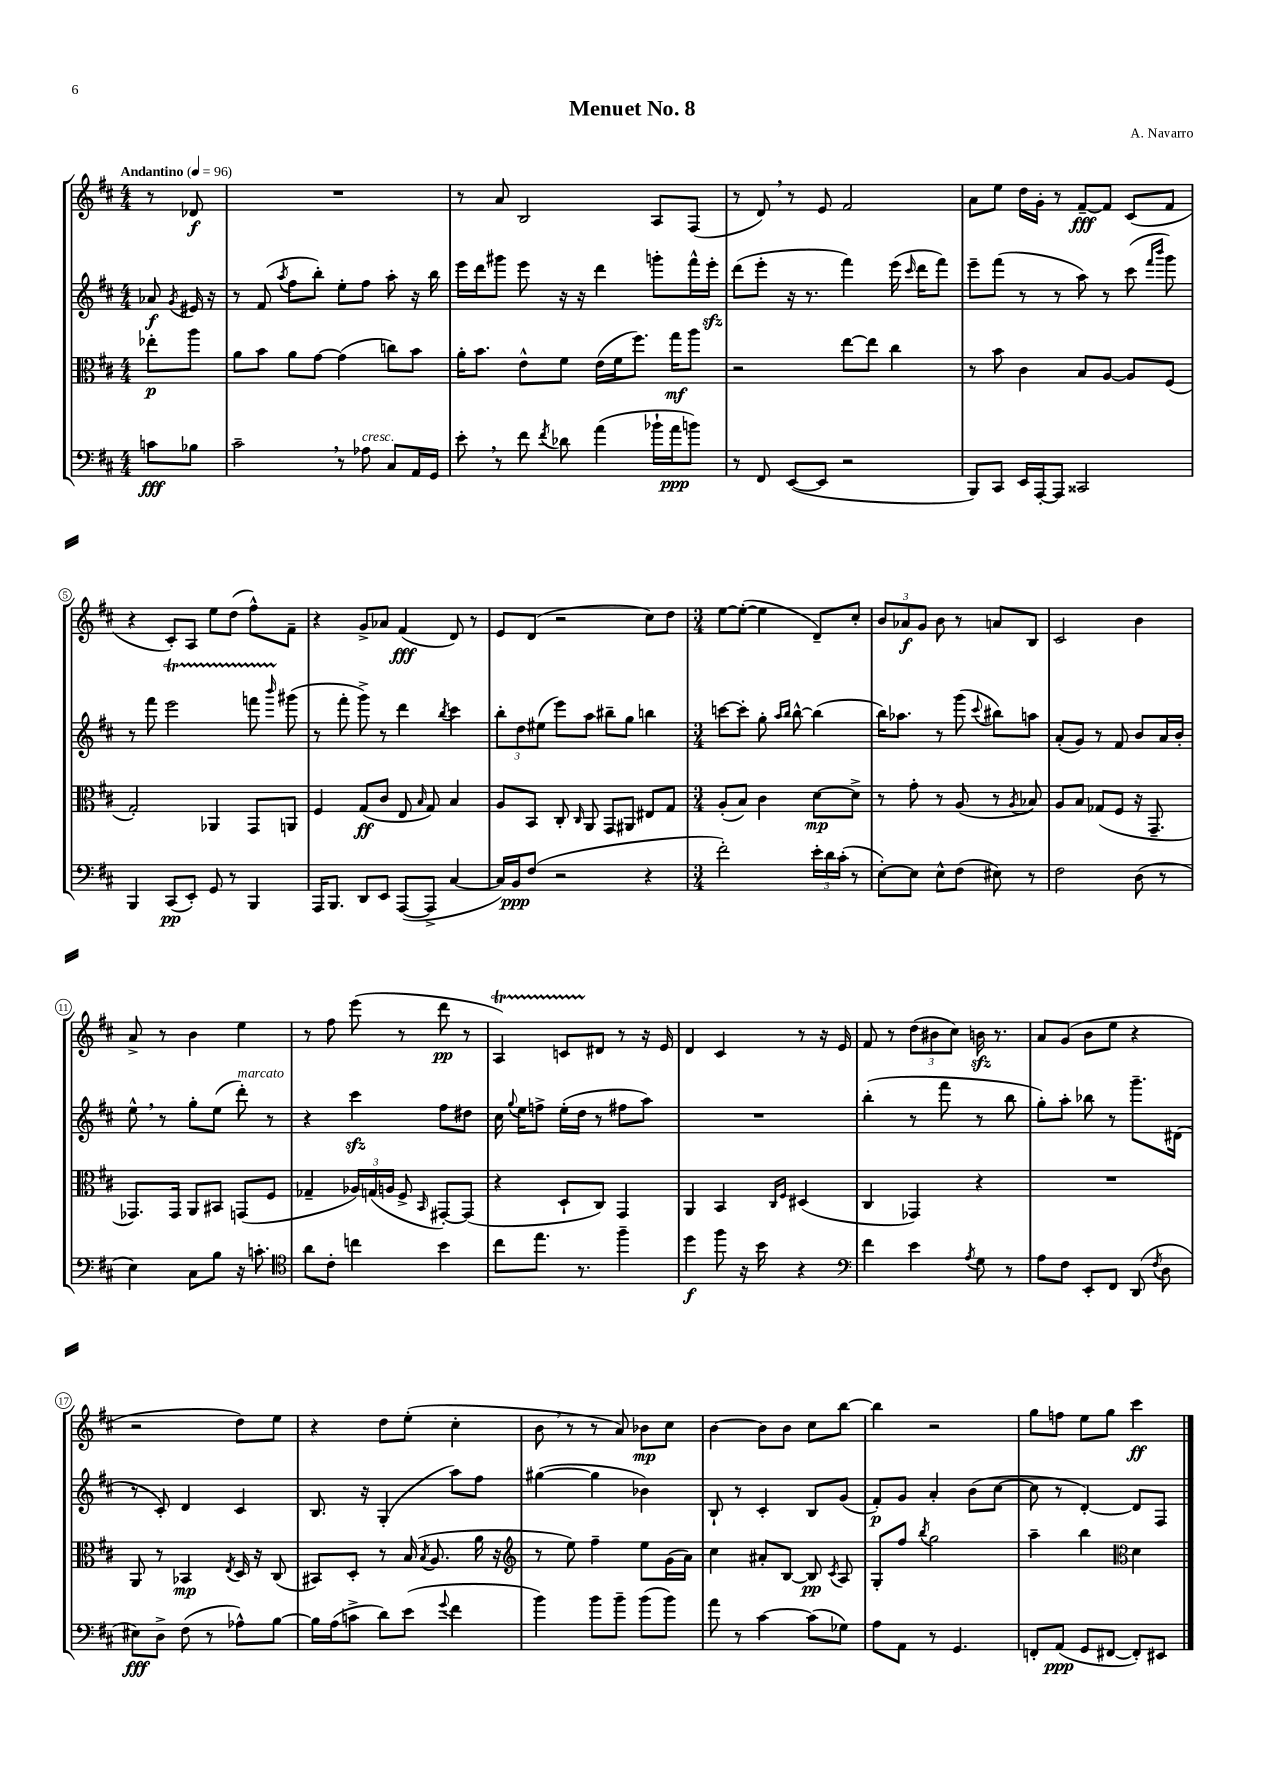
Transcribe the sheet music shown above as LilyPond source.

\header { title = "Menuet No. 8" composer = "A. Navarro" }
<<
\new StaffGroup <<
\new Staff = "s0" {
    \clef treble \key d \major \numericTimeSignature \time 4/4 \partial 4 \tempo "Andantino" 4 = 96
    \autoBeamOff r8 des'8\f |
    R1 |
    r8 a'8 b2 a8[ fis8]( |
    r8 d'8) \breathe r8 e'8 fis'2 |
    a'8[ e''8] d''16[ g'16]-. r8 fis'8[~--\fff fis'8] cis'8[( fis'8] |
    r4 cis'8[-.) a8] e''8[ d''8]( fis''8[-^) fis'8]-- |
    r4 g'8[-> aes'8] fis'4\fff( d'8) r8 |
    e'8[ d'8]( r2 cis''8[) d''8] |
    \numericTimeSignature \time 3/4 e''8[~ e''8]~-.( e''4 d'8[--) cis''8]-. |
    \tuplet 3/2 { b'8[ aes'8\f g'8] } b'8 r8 a'8[ b8] |
    cis'2 b'4 |
    a'8-> r8 b'4 e''4 |
    r8 fis''8 e'''8( r8 d'''8\pp r8 |
    a4\startTrillSpan) c'8[ dis'8]\stopTrillSpan r8 r16 e'16 |
    d'4 cis'4 r8 r16 e'16 |
    fis'8 r8 \tuplet 3/2 { d''8[( bis'8 cis''8]) } b'16\sfz r8. |
    a'8[ g'8]( b'8[ e''8] r4 |
    r2 d''8[) e''8] |
    r4 d''8[ e''8]-.( cis''4-. |
    b'8 \breathe r8 r8 a'8) bes'8[\mp cis''8] |
    b'4~ b'8[ b'8] cis''8[ b''8]~ |
    b''4 r2 |
    g''8[ f''8] e''8[ g''8] cis'''4\ff \bar "|." |
}
\new Staff = "s1" {
    \clef treble \key d \major \numericTimeSignature \time 4/4 \partial 4
    \autoBeamOff aes'8\f \acciaccatura { g'8 } eis'16 r16 |
    r8 fis'8( \acciaccatura { a''8 } fis''8[ b''8]-.) e''8[-. fis''8] a''8-. r16 b''16 |
    e'''16[ d'''16 gis'''8] e'''8 r16 r16 d'''4 g'''8[-. fis'''16-^ e'''16]-.\sfz |
    d'''8[( e'''8]-. r16 r8. fis'''4) e'''16( \grace { cis'''16 } d'''16[ fis'''8]) |
    e'''8[-- fis'''8]( r8 r8 a''8) r8 cis'''8( \grace { fis'''16[ b'''16] } g'''8) |
    r8 fis'''8 e'''2\startTrillSpan f'''8 \grace { b'''16 } gis'''8\stopTrillSpan( |
    r8 fis'''8-. g'''8->) r8 d'''4 \acciaccatura { b''8 } cis'''4 |
    \tuplet 3/2 { b''8[-. d''8 eis''8]( } e'''8[) a''8] bis''8[-- g''8] b''4 |
    \numericTimeSignature \time 3/4 c'''8[~ c'''8]-. g''8-. \grace { a''16[ b''16] } b''8~-^ b''4( |
    b''16[) aes''8.] r8 g'''8( \appoggiatura { cis'''8 } bis''8[) a''8] |
    a'8[-.( g'8]) r8 fis'8 b'8[ a'16 b'16]-. |
    e''8-^ \breathe r8 g''8[-. e''8]( d'''8-.^\markup { \italic "marcato" }) r8 |
    r4 cis'''4\sfz fis''8[ dis''8] |
    cis''16 \appoggiatura { g''8 } e''16[ f''8]-> e''16[-.( d''16] r8 fis''8[ a''8]) |
    R2. |
    b''4-.( r8 fis'''8 r8 b''8 |
    g''8[-.) a''8]-. bes''8 r8 g'''8.[-- dis'16]( |
    r8 cis'8-.) d'4 cis'4 |
    b8. r16 g4-.( a''8[) fis''8] |
    gis''4~( gis''4 bes'4) |
    b8-! r8 cis'4-. b8[ g'8]( |
    fis'8[-.\p) g'8] a'4-. b'8[( cis''8]~ |
    cis''8 r8 d'4~-.) d'8[ fis8] \bar "|." |
}
\new Staff = "s2" {
    \clef alto \key d \major \numericTimeSignature \time 4/4 \partial 4
    \autoBeamOff ees''8[-.\p a''8] |
    a'8[ b'8] a'8[ g'8]~ g'4( c''8[) b'8] |
    a'16[-. b'8.] e'8[-^ fis'8] e'16[( fis'16 fis''8.]) g''16[\mf a''8] |
    r2 e''8[~ e''8] cis''4 |
    r8 b'8 cis'4 b8[ a8]~ a8[ fis8]( |
    g2-.) aes,4 g,8[ a,8] |
    fis4 g8[\ff( cis'8] e8 \grace { b16 } g8) b4 |
    a8[ b,8] cis8-. \grace { cis16 } a,8 g,8[ ais,8] eis8[ g8] |
    \numericTimeSignature \time 3/4 a8[-.( b8]) cis'4 d'8[~\mp d'8]-> |
    r8 g'8-. r8 a8( r8 \acciaccatura { a8 } bes8) |
    a8[ b8] ges8[( fis8] r16 g,8.-- |
    ges,8.[) ges,16] a,8[ bis,8] g,8[( fis8] |
    ges4-- \tuplet 3/2 { aes16[) g16( a16] } fis8-> \grace { b,16 } gis,8[~-.) gis,8]( |
    r4 d8[-! cis8]) g,4 |
    a,4 b,4 \grace { cis16[ fis16] } dis4( |
    cis4 ges,4) r4 |
    R2. |
    a,8 r8 bes,4\mp \acciaccatura { e8 } d16 r16 cis8( |
    bis,8[) d8]-. r8 b16( \acciaccatura { b8 } a8. a'16 r16 |
    \clef treble r8 e''8) fis''4-- e''8[ g'16( a'16]) |
    cis''4 ais'8[-. b8]~ b8\pp \acciaccatura { cis'8 } a8 |
    g8[-. fis''8] \acciaccatura { b''8 } g''2 |
    a''4-- b''4 \clef alto d'4 \bar "|." |
}
\new Staff = "s3" {
    \clef bass \key d \major \numericTimeSignature \time 4/4 \partial 4
    \autoBeamOff c'8[\fff bes8] |
    cis'2-- \breathe r8 aes8^\markup { \italic "cresc." } cis8[ a,16 g,16] |
    e'8-. \breathe r8 fis'8 \acciaccatura { fis'8 } des'8 a'4( bes'16[-! a'16\ppp b'8]) |
    r8 fis,8 e,8[~( e,8] r2 |
    b,,8[) cis,8] e,16[ a,,16~-. a,,8] cisis,2 |
    b,,4 cis,8[\pp( e,8]-.) g,8 r8 b,,4 |
    a,,16[ b,,8.] d,8[ e,8] a,,8[~( a,,8]-> cis4~ |
    cis16[) b,16\ppp fis8]( r2 r4 |
    \numericTimeSignature \time 3/4 fis'2-.) \tuplet 3/2 { e'16[-. d'16 cis'16]-.( } r8 |
    e8[~-.) e8] e8[-^ fis8]( eis8) r8 |
    fis2 d8( r8 |
    e4) cis8[ b8] r16 c'8.-. |
    \clef tenor a'8[ cis'8]-. c''4 b'4 |
    cis''8[ e''8.] r8. fis''4-- |
    d''4\f fis''8 r16 b'16 r4 |
    \clef bass fis'4 e'4 \acciaccatura { a8 } g8 r8 |
    a8[ fis8] e,8[-. fis,8] d,8( \acciaccatura { fis8 } d8 |
    eis8[\fff) d8]-> fis8( r8 aes8[-^) b8]~ |
    b16[ a16( c'8]-> d'8[) e'8]( \appoggiatura { g'8 } fis'4 |
    b'4) b'8[ b'8]-- b'8[( b'8]) |
    a'8 r8 cis'4~ cis'8[( ges8]) |
    a8[ a,8] r8 g,4. |
    f,8[-. a,8]\ppp( g,8[ fis,8]~ fis,8[-.) eis,8] \bar "|." |
}
>>
>>
\layout { \context { \Score \override BarNumber.stencil = #(make-stencil-circler 0.1 0.3 ly:text-interface::print) } }
